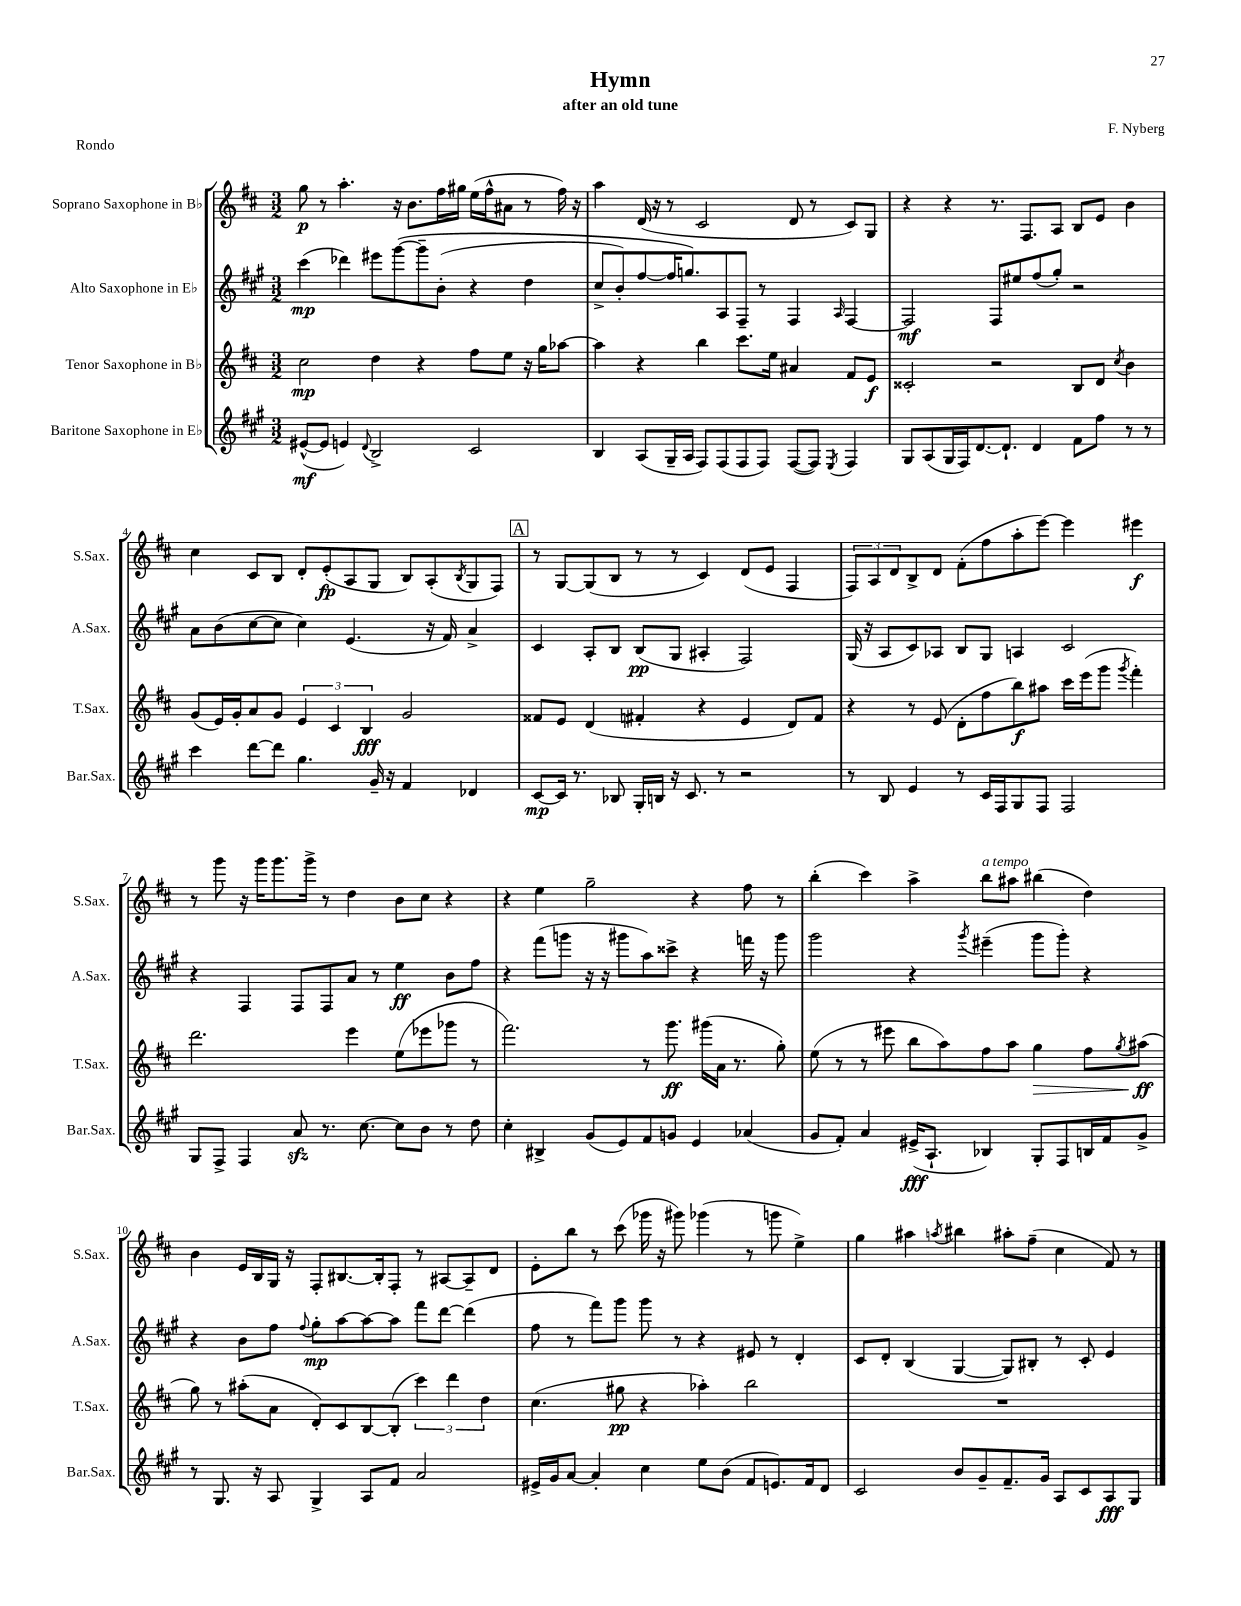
\header { title = "Hymn" composer = "F. Nyberg" subtitle = "after an old tune" piece = "Rondo" }
<<
\new StaffGroup <<
\new Staff = "s0" \with { instrumentName = "Soprano Saxophone in Bb" shortInstrumentName = "S.Sax." } {
    \clef treble \key d \major \numericTimeSignature \time 3/2
    g''8\p r8 a''4.-. r16 b'8. fis''16 gis''16 e''16( fis''16-^ ais'8 r8 fis''16) r16 |
    a''4 d'16( r16 r8 cis'2 d'8 r8 cis'8) g8 |
    r4 r4 r8. fis8. a8 b8 e'8 b'4 |
    cis''4 cis'8 b8 d'8-. e'8-.\fp( a8 g8 b8) a8-.( \acciaccatura { b8 } g8 fis8) |
    \mark \markup { \box "A" } r8 g8~ g8( b8 r8 r8 cis'4) d'8( e'8 fis4 |
    \tuplet 3/2 { fis8) a8 d'8 } b8-> d'8 fis'8-.( fis''8 a''8-. e'''8~) e'''4 eis'''4\f |
    r8 g'''8 r16 g'''16 g'''8. g'''16-> r8 d''4 b'8 cis''8 r4 |
    r4 e''4 g''2-- r4 fis''8 r8 |
    b''4-.( cis'''4) a''4-> b''8^\markup { \italic "a tempo" } ais''8 bis''4( d''4) |
    b'4 e'16 b16 g16 r16 fis8-. bis8.~ bis16-. fis8-. r8 ais8~ ais8-- d'8 |
    e'8-. b''8 r8 cis'''8( ges'''16 r16 gis'''8) ges'''4( r8 g'''8 e''4->) |
    g''4 ais''4 \acciaccatura { a''8 } bis''4 ais''8-. fis''8--( cis''4 fis'8) r8 \bar "|." |
}
\new Staff = "s1" \with { instrumentName = "Alto Saxophone in Eb" shortInstrumentName = "A.Sax." } {
    \clef treble \key a \major \numericTimeSignature \time 3/2
    cis'''4\mp( des'''4) eis'''8 gis'''8~\( gis'''8-- b'8-.( r4 d''4 |
    cis''8-> b'8-.) fis''8~ fis''16 g''8.\) a8 fis8-- r8 fis4 \grace { a16 } fis4~ |
    fis2\mf fis8 eis''8 fis''8( gis''8-.) r2 |
    a'8 b'8( cis''8~ cis''8 cis''4) e'4.( r16 fis'16) a'4-> |
    \mark \markup { \box "A" } cis'4 a8-. b8 b8\pp( gis8 ais4-. fis2) |
    gis16( r16 a8 cis'8) aes8 b8 gis8 a4 cis'2 |
    r4 fis4 fis8 fis8 a'8 r8 e''4\ff b'8 fis''8 |
    r4 fis'''8( g'''8 r16 r16 gis'''8 a''8) cisis'''8-> r4 f'''16 r16 gis'''8 |
    gis'''2 r4 \acciaccatura { gis'''8 } eis'''4--( gis'''8 gis'''8-.) r4 |
    r4 b'8 fis''8 \appoggiatura { fis''8 } gis''8-.\mp a''8~ a''8~ a''8 fis'''8 d'''8~ d'''4( |
    fis''8 r8 fis'''8) gis'''8 gis'''8 r8 r4 eis'8 r8 d'4-. |
    cis'8 d'8-. b4( gis4~ gis8) bis8-. r8 cis'8-. e'4 \bar "|." |
}
\new Staff = "s2" \with { instrumentName = "Tenor Saxophone in Bb" shortInstrumentName = "T.Sax." } {
    \clef treble \key d \major \numericTimeSignature \time 3/2
    cis''2\mp d''4 r4 fis''8 e''8 r16 g''16 aes''8~ |
    aes''4 r4 b''4 cis'''8. e''16 ais'4 fis'8 e'8\f |
    cisis'2-. r2 b8 d'8 \acciaccatura { cis''8 } b'4 |
    g'8( e'16) g'16-. a'8 g'8 \tuplet 3/2 { e'4 cis'4 b4\fff } g'2 |
    \mark \markup { \box "A" } fisis'8 e'8 d'4( fis'4-. r4 e'4 d'8) fis'8 |
    r4 r8 e'8( d'8-. fis''8 b''8\f) ais''8 cis'''16 e'''16( g'''8 \acciaccatura { g'''8 } fis'''4-.) |
    d'''2. e'''4 e''8( ees'''8 ges'''8 r8 |
    fis'''2.) r8 g'''8.\ff gis'''16( a'16 r8. g''8-.) |
    e''8( r8 r8 eis'''8 b''8 a''8) fis''8 a''8 g''4\> fis''8 \acciaccatura { g''8 } ais''8\ff\!( |
    g''8) r8 ais''8-.( a'8 d'8-.) cis'8 b8~ b8-.( \tuplet 3/2 { cis'''4) d'''4 d''4 } |
    cis''4.( gis''8\pp r4 aes''4-.) b''2 |
    R1. \bar "|." |
}
\new Staff = "s3" \with { instrumentName = "Baritone Saxophone in Eb" shortInstrumentName = "Bar.Sax." } {
    \clef treble \key a \major \numericTimeSignature \time 3/2
    eis'8~-^\mf( eis'8 e'4) \appoggiatura { d'8 } b2-> cis'2 |
    b4 a8( gis16-- a16 fis8) fis8( fis8 fis8) fis8~( fis8) \acciaccatura { e8 } fis4 |
    gis8 a8( gis16 fis16) d'8.~ d'8.-! d'4 fis'8 fis''8 r8 r8 |
    cis'''4 d'''8~ d'''8 gis''4. gis'16-- r16 fis'4 des'4 |
    \mark \markup { \box "A" } cis'8~\mp cis'16 r8. bes8 gis16-. b16 r16 cis'8. r8 r2 |
    r8 b8 e'4 r8 cis'16 fis16 gis8 fis8 fis2 |
    gis8 fis8-> fis4 a'8\sfz r8. cis''8.~ cis''8 b'8 r8 d''8 |
    cis''4-. bis4-> gis'8( e'8) fis'8 g'8 e'4 aes'4( |
    gis'8 fis'8-.) a'4 eis'16->\fff( a8.-! bes4) gis8-. fis8 b16 fis'16 gis'8-> |
    r8 gis8. r16 a8 gis4-> a8 fis'8 a'2 |
    eis'16-> gis'16 a'8~ a'4-. cis''4 e''8 b'8( fis'8 e'8.) fis'16 d'8 |
    cis'2 b'8 gis'8-- fis'8.-- gis'16 a8 cis'8 a8\fff gis8 \bar "|." |
}
>>
>>
